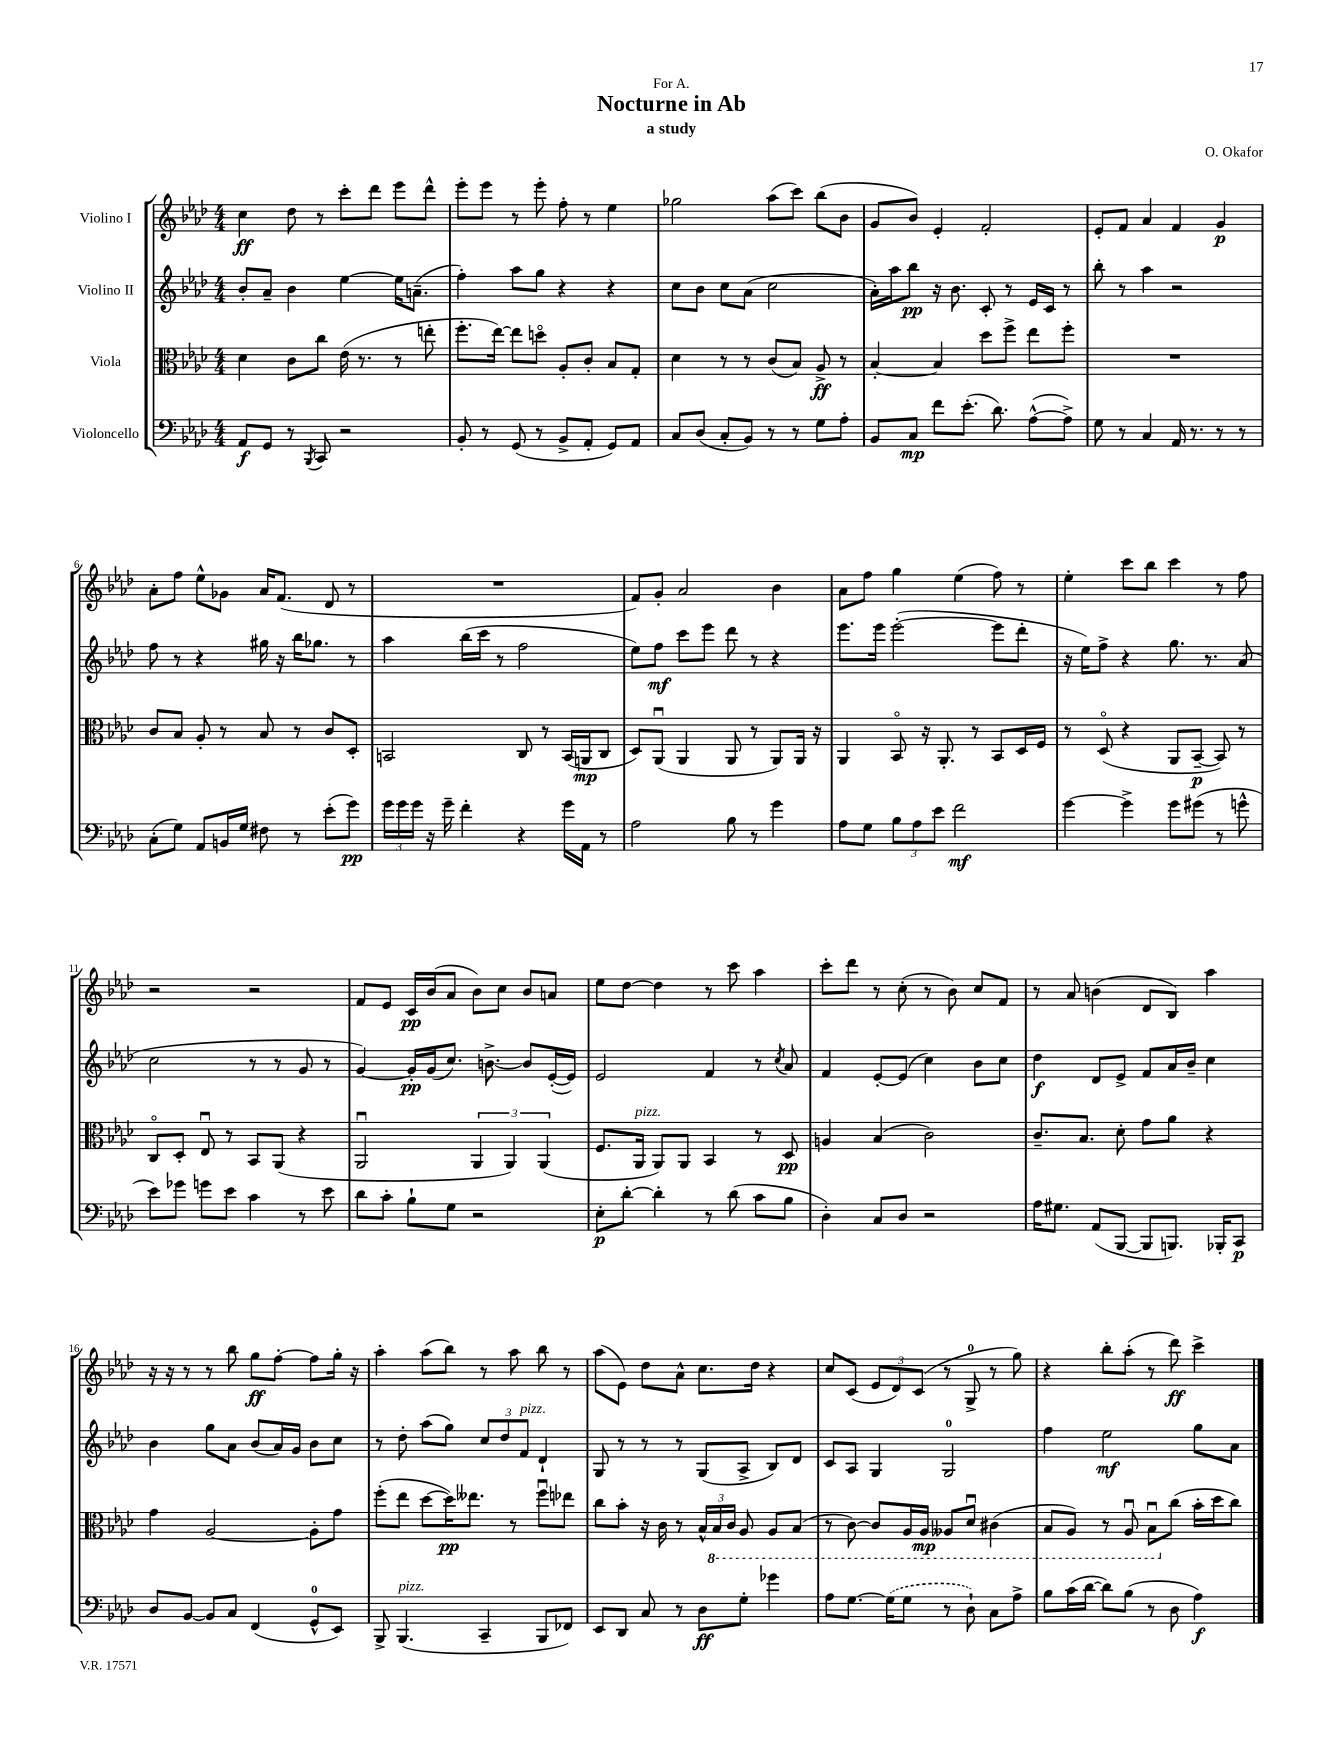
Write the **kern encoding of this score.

**kern	**dynam	**kern	**dynam	**kern	**dynam	**kern	**dynam
*part4	*part4	*part3	*part3	*part2	*part2	*part1	*part1
*staff4	*staff4	*staff3	*staff3	*staff2	*staff2	*staff1	*staff1
*I"Violoncello	*	*I"Viola	*	*I"Violino II	*	*I"Violino I	*
*clefF4	*	*clefC3	*	*clefG2	*	*clefG2	*
*k[b-e-a-d-]	*	*k[b-e-a-d-]	*	*k[b-e-a-d-]	*	*k[b-e-a-d-]	*
*M4/4	*	*M4/4	*	*M4/4	*	*M4/4	*
=1	=1	=1	=1	=1	=1	=1	=1
8AA-/L	f	4d-\	.	8b-'/L	.	4cc\	ff
8GG/J	.	.	.	8a-~/J	.	.	.
8r	.	8c\L	.	4b-\	.	8dd-\	.
8qBBB-/	.	.	.	.	.	.	.
8CC/	.	8cc\J	.	.	.	8r	.
2r	.	(16e-\	.	[4ee-\	.	8ccc'\L	.
.	.	8.r	.	.	.	.	.
.	.	.	.	.	.	8ddd-\J	.
.	.	8r	.	16ee-\KL]	.	8eee-\L	.
.	.	.	.	(8.an~\J	.	.	.
.	.	8een'\	.	.	.	8ddd-^^\J	.
=2	=2	=2	=2	=2	=2	=2	=2
8BB-'/	.	8.ff'\L	.	4ff'\)	.	8eee-'\L	.
8r	.	.	.	.	.	8eee-\J	.
.	.	[16ee-\Jk)	.	.	.	.	.
(8GG/	.	8ee-\L]	.	8aa-\L	.	8r	.
8r	.	8ddn\J	.	8gg\J	.	8eee-'\	.
8BB-^/L	.	8A-'/L	.	4r	.	8ff'\	.
8AA-'/J	.	8c'/J	.	.	.	8r	.
8GG/L)	.	8B-/L	.	4r	.	4ee-\	.
8AA-/J	.	8G'/J	.	.	.	.	.
=3	=3	=3	=3	=3	=3	=3	=3
8C/L	.	4d-\	.	8cc\L	.	2gg-X\	.
(8D-/J	.	.	.	8b-\J	.	.	.
8C'/L	.	8r	.	8cc\L	.	.	.
8BB-/J)	.	8r	.	(8a-\J	.	.	.
8r	.	(8c/L	.	2cc\	.	(8aa-\L	.
8r	.	8B-/J)	.	.	.	8ccc\J)	.
8G\L	.	8A-^/	ff	.	.	(8bb-\L	.
8A-'\J	.	8r	.	.	.	8b-\J	.
=4	=4	=4	=4	=4	=4	=4	=4
8BB-/L	.	[4B-'/	.	16a-'\LL)	.	8g/L	.
.	.	.	.	16aa-\J	.	.	.
8C/J	mp	.	.	8bb-\J	pp	8b-/J)	.
8f\L	.	4B-/]	.	16r	.	4e-'/	.
.	.	.	.	8.b-\	.	.	.
(8.e-'\J	.	.	.	.	.	.	.
.	.	8dd-\L	.	8c'/	.	2f'/	.
8.d-\)	.	.	.	.	.	.	.
.	.	8ff^\J	.	8r	.	.	.
([8A-^^\L	.	8ee-\L	.	16e-/LL	.	.	.
.	.	.	.	16c/JJ	.	.	.
8A-^\J])	.	8ff'\J	.	8r	.	.	.
=5	=5	=5	=5	=5	=5	=5	=5
8G\	.	1r	.	8bb-'\	.	8e-'/L	.
8r	.	.	.	8r	.	8f/J	.
4C/	.	.	.	4aa-\	.	4a-/	.
16AA-/	.	.	.	2r	.	4f/	.
8.r	.	.	.	.	.	.	.
8r	.	.	.	.	.	4g/	p
8r	.	.	.	.	.	.	.
!!LO:LB:g=z
=6	=6	=6	=6	=6	=6	=6	=6
(8C'\L	.	8c/L	.	8ff\	.	8a-'\L	.
8G\J)	.	8B-/J	.	8r	.	8ff\J	.
8AA-/L	.	8A-'/	.	4r	.	8ee-^^\L	.
16BBn/L	.	8r	.	.	.	8g-X\J	.
16G/JJ	.	.	.	.	.	.	.
8F#X\	.	8B-/	.	16gg#X\	.	16a-/KL	.
.	.	.	.	16r	.	(8.f/J	.
8r	.	8r	.	16bb-\KL	.	.	.
.	.	.	.	8.gg-X\J	.	.	.
(8e-'\L	.	8c/L	.	.	.	8d-/	.
8g\J)	pp	8D-'/J	.	8r	.	8r	.
=7	=7	=7	=7	=7	=7	=7	=7
24g\LL	.	2BBn/	.	4aa-\	.	1r	.
24g\	.	.	.	.	.	.	.
24g\JJ	.	.	.	.	.	.	.
16r	.	.	.	.	.	.	.
16g~\	.	.	.	.	.	.	.
4f'\	.	.	.	(16bb-\LL	.	.	.
.	.	.	.	16ccc\JJ	.	.	.
.	.	.	.	8r	.	.	.
4r	.	8C/	.	2ff\	.	.	.
.	.	8r	.	.	.	.	.
16g\LL	.	(16BB/LL	.	.	.	.	.
16AA-\JJ	.	16AAn/J	mp	.	.	.	.
8r	.	8C/J	.	.	.	.	.
=8	=8	=8	=8	=8	=8	=8	=8
2A-\	.	8D-/L)	.	8ee-\L)	.	8f/L)	.
.	.	(8AA-u/J	.	8ff\J	mf	8g'/J	.
.	.	4AA-/	.	8ccc\L	.	2a-/	.
.	.	.	.	8eee-\J	.	.	.
8B-\	.	8AA-/	.	8ddd-\	.	.	.
8r	.	8r	.	8r	.	.	.
4g\	.	8AA-/L)	.	4r	.	4b-\	.
.	.	16AA-/Jk	.	.	.	.	.
.	.	16r	.	.	.	.	.
=9	=9	=9	=9	=9	=9	=9	=9
8A-\L	.	4AA-/	.	8.eee-\L	.	8a-\L	.
8G\J	.	.	.	.	.	8ff\J	.
.	.	.	.	16eee-\Jk	.	.	.
12B-\L	.	8BB-/	.	([2eee-'\	.	4gg\	.
12A-\	.	.	.	.	.	.	.
.	.	16r	.	.	.	.	.
12e-\J	.	.	.	.	.	.	.
.	.	8.AA-'/	.	.	.	.	.
2f\	mf	.	.	.	.	(4ee-\	.
.	.	8r	.	.	.	.	.
.	.	8BB-/L	.	8eee-\L]	.	8ff\)	.
.	.	16D-/L	.	8ddd-'\J	.	8r	.
.	.	16F/JJ	.	.	.	.	.
=10	=10	=10	=10	=10	=10	=10	=10
[4g\	.	8r	.	16r	.	4ee-'\	.
.	.	.	.	16ee-\KL)	.	.	.
.	.	(8D-/	.	8ff^\J	.	.	.
4g^\]	.	4r	.	4r	.	8ccc\L	.
.	.	.	.	.	.	8bb-\J	.
8g\L	.	8AA-/L	.	8.gg\	.	4ccc\	.
(8g#X\J	.	[8BB-~/J	p	.	.	.	.
.	.	.	.	8.r	.	.	.
8r	.	8BB-/])	.	.	.	8r	.
8gn^^\	.	8r	.	(8a-/	.	8ff\	.
!!LO:LB:g=z
=11	=11	=11	=11	=11	=11	=11	=11
8e-\L)	.	8C/L	.	2cc\	.	2r	.
8g-X\J	.	8D-'/J	.	.	.	.	.
8gn\L	.	8E-u/	.	.	.	.	.
8e-\J	.	8r	.	.	.	.	.
4c\	.	8BB-/L	.	8r	.	2r	.
.	.	(8AA-/J	.	8r	.	.	.
8r	.	4r	.	8g/	.	.	.
8e-\	.	.	.	8r	.	.	.
=12	=12	=12	=12	=12	=12	=12	=12
8d-\L	.	2AA-u/	.	[4g/)	.	8f/L	.
8c'\J	.	.	.	.	.	8e-/J	.
8B-`\L	.	.	.	16g'/LL]	pp	16c/LL	pp
.	.	.	.	(16g/J	.	(16b-/J	.
8G\J	.	.	.	8.cc/J)	.	8a-/J	.
2r	.	6AA-/	.	.	.	8b-\L)	.
.	.	.	.	[8.bn^\	.	.	.
.	.	.	.	.	.	8cc\J	.
.	.	6AA-/)	.	.	.	.	.
.	.	.	.	8b/L]	.	8b-/L	.
.	.	(6AA-/	.	.	.	.	.
.	.	.	.	([16e-'/L	.	8an/J	.
.	.	.	.	16e-/JJ])	.	.	.
=13	=13	=13	=13	=13	=13	=13	=13
8E-'\L	p	8.F/L	.	2e-/	.	8ee-\L	.
[8d-'\J	.	.	.	.	.	[8dd-\J	.
!	!	!LO:TX:a:i:t=pizz.	!	!	!	!	!
.	.	16AA-/Jk	.	.	.	.	.
4d-'\]	.	8AA-/L)	.	.	.	4dd-\]	.
.	.	8AA-/J	.	.	.	.	.
8r	.	4BB-/	.	4f/	.	8r	.
(8d-\	.	.	.	.	.	8ccc\	.
8c\L	.	8r	.	8r	.	4aa-\	.
.	.	.	.	8qcc/	.	.	.
8B-\J	.	8D-/	pp	8a-/	.	.	.
=14	=14	=14	=14	=14	=14	=14	=14
4D-'\)	.	4An/	.	4f/	.	8ccc'\L	.
.	.	.	.	.	.	8ddd-\J	.
8C/L	.	(4B-/	.	[8e-'/L	.	8r	.
8D-/J	.	.	.	(8e-/J]	.	(8cc'\	.
2r	.	2c\)	.	4cc\)	.	8r	.
.	.	.	.	.	.	8b-\)	.
.	.	.	.	8b-\L	.	8cc/L	.
.	.	.	.	8cc\J	.	8f/J	.
=15	=15	=15	=15	=15	=15	=15	=15
16A-\KL	.	8.c~/L	.	4dd-\	f	8r	.
8.G#X\J	.	.	.	.	.	.	.
.	.	.	.	.	.	8a-/	.
.	.	8.B-/J	.	.	.	.	.
(8AA-/L	.	.	.	8d-/L	.	(4bn\	.
[8BBB-/J	.	8d-'\	.	8e-^/J	.	.	.
8BBB-/L]	.	8g\L	.	8f/L	.	8d-/L	.
8.BBBn/J)	.	8a-\J	.	16a-/L	.	8B-/J)	.
.	.	.	.	16b-~/JJ	.	.	.
.	.	4r	.	4cc\	.	4aa-\	.
16BBB-X'/KL	.	.	.	.	.	.	.
8CC/J	p	.	.	.	.	.	.
!!LO:LB:g=z
=16	=16	=16	=16	=16	=16	=16	=16
8D-/L	.	4g\	.	4b-\	.	16r	.
.	.	.	.	.	.	16r	.
[8BB-/J	.	.	.	.	.	8r	.
8BB-/L]	.	[2A-/	.	8gg\L	.	8r	.
8C/J	.	.	.	8a-\J	.	8bb-\	.
(4FF/	.	.	.	(8b-/L	.	8gg\L	ff
.	.	.	.	16a-/L)	.	[8ff'\J	.
.	.	.	.	16g/JJ	.	.	.
8GG^^/L	.	8A-'\L]	.	8b-\L	.	8ff\L]	.
8EE-/J)	.	8g\J	.	8cc\J	.	16gg'\Jk	.
.	.	.	.	.	.	16r	.
=17	=17	=17	=17	=17	=17	=17	=17
8BBB-^/	.	(8ff'\L	.	8r	.	4aa-'\	.
!LO:TX:a:i:t=pizz.	!	!	!	!	!	!	!
(4.BBB-/	.	8ee-\J	.	8dd-'\	.	.	.
.	.	[8dd-\L	.	(8aa-\L	.	(8aa-\L	.
.	.	16dd-\K])	pp	8gg\J)	.	8bb-\J)	.
.	.	8.ee--X\J	.	.	.	.	.
4CC~/	.	.	.	12cc/L	.	8r	.
.	.	.	.	12dd-/	.	.	.
.	.	8r	.	.	.	8aa-\	.
!	!	!	!	!LO:TX:a:i:t=pizz.	!	!	!
.	.	.	.	12f/J	.	.	.
8BBB-/L	.	8ffu\L	.	4d-`/	.	8bb-\	.
8FF-X/J)	.	8ee-X\J	.	.	.	8r	.
=18	=18	=18	=18	=18	=18	=18	=18
8EE-/L	.	8cc\L	.	8G/	.	(8aa-\L	.
8DD-/J	.	8b-'\J	.	8r	.	8e-\J)	.
8C/	.	16r	.	8r	.	8dd-\L	.
.	.	16c\	.	.	.	.	.
8r	.	8r	.	8r	.	8a-^^\J	.
8D-\L	ff	24B-^^/LL	.	(8G/L	.	8.cc\L	.
*	*	*8ba	*	*	*	*	*
.	.	24BB-/	.	.	.	.	.
.	.	24C/JJ	.	.	.	.	.
8G'\J	.	8AA-/	.	8A-^/J	.	.	.
.	.	.	.	.	.	16dd-\Jk	.
4g-X\	.	8AA-/L	.	8B-/L)	.	4r	.
.	.	(8BB-/J	.	8d-/J	.	.	.
=19	=19	=19	=19	=19	=19	=19	=19
8A-\L	.	8r	.	8c/L	.	8cc/L	.
[8.G\J	.	[8C\)	.	8A-/J	.	(8c/J	.
.	.	8C/L]	.	4G/	.	12e-/L	.
(16G\KL]	.	.	.	.	.	.	.
.	.	.	.	.	.	12d-/)	.
8G\J	.	16AA-/L	.	.	.	.	.
.	.	.	.	.	.	(12c/J	.
.	.	16AA-/JJ	mp	.	.	.	.
8r	.	8AA--X/L	.	2G/	.	8r	.
8D-`\)	.	8D-u/J	.	.	.	8G^/	.
8C\L	.	(4C#X\	.	.	.	8r	.
8A-^\J	.	.	.	.	.	8gg\)	.
=20	=20	=20	=20	=20	=20	=20	=20
8B-\L	.	8BB-/L	.	4ff\	.	4r	.
(16c\L	.	8AA-/J)	.	.	.	.	.
[16d-\JJ	.	.	.	.	.	.	.
8d-\L])	.	8r	.	2ee-\	mf	8bb-'\L	.
(8B-\J	.	8AA-u/	.	.	.	(8aa-'\J	.
8r	.	8BB-u\L	.	.	.	8r	.
*	*	*X8ba	*	*	*	*	*
8D-\	.	(8cc\J	.	.	.	8ddd-\)	ff
4A-\)	f	16b-'\LL	.	8gg\L	.	4ccc^\	.
.	.	16dd-\J	.	.	.	.	.
.	.	8cc\J)	.	8a-\J	.	.	.
==	==	==	==	==	==	==	==
*-	*-	*-	*-	*-	*-	*-	*-
